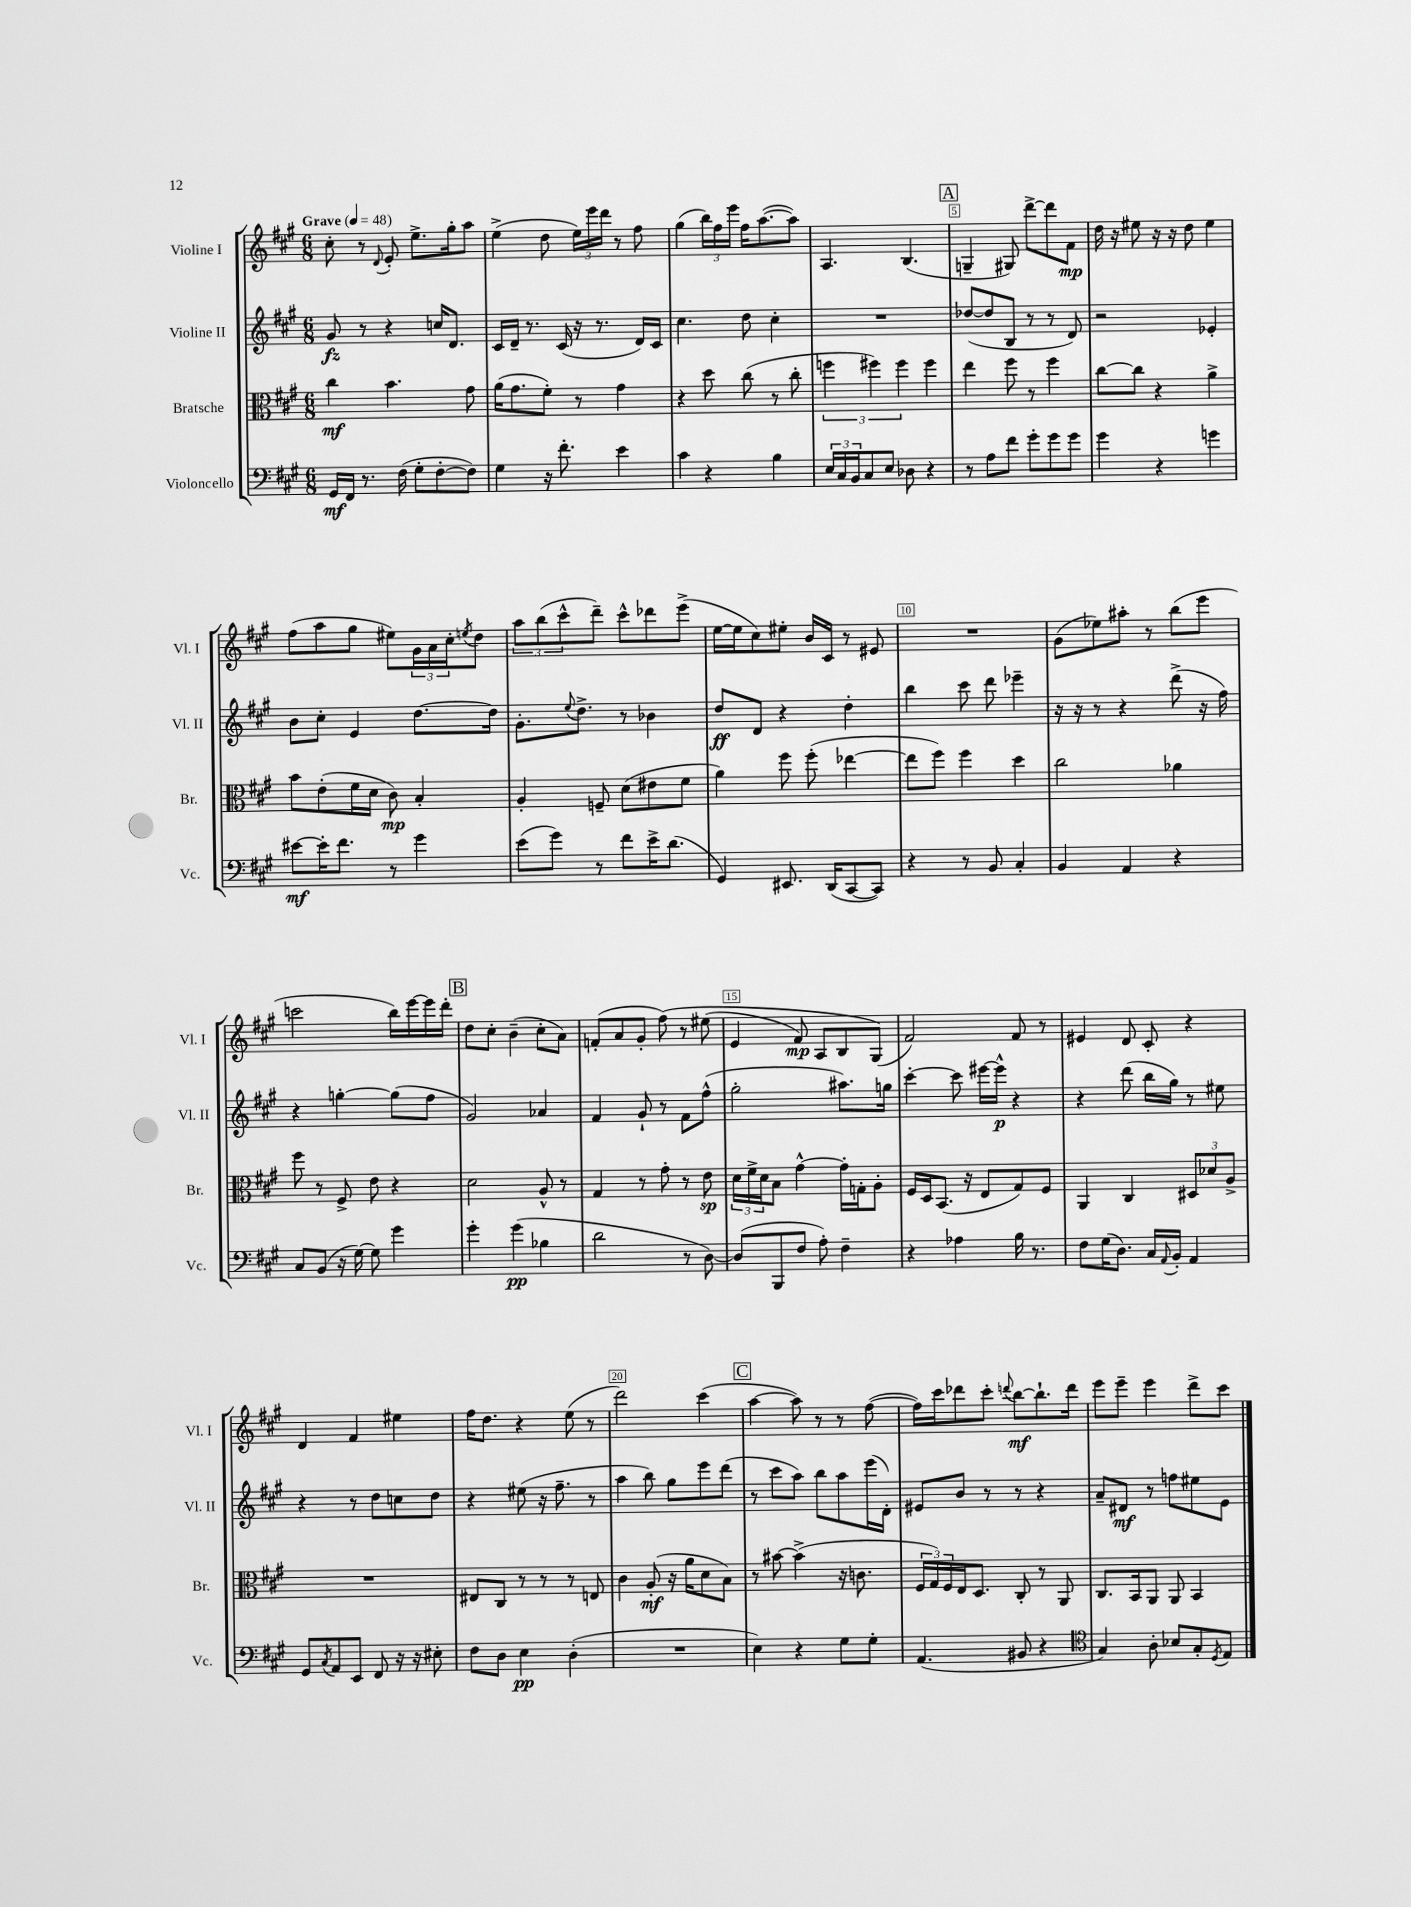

**kern	**kern	**kern	**kern
*staff4	*staff3	*staff2	*staff1
*clefF4	*clefC3	*clefG2	*clefG2
*k[f#c#g#]	*k[f#c#g#]	*k[f#c#g#]	*k[f#c#g#]
*M6/8	*M6/8	*M6/8	*M6/8
*MM48	*MM48	*MM48	*MM48
16GG#/LL	4cc#\	8g#/	8cc#'\
16FF#/JJ	.	.	.
8.r	.	8r	8r
.	.	.	8qqd/
.	4.b\	4r	8e'/
(16F#\	.	.	.
8G#'\L	.	.	8.ee^\L
[8F#'\	.	16cc/LK	.
.	.	8.d/J	16gg#'\k
8F#\]J)	8g#\	.	8aa\J
=	=	=	=
4G#\	(16a\LK	16c#/LL	(4ee^\
.	8.g#\	16d~/JJ	.
.	.	8.r	.
16r	8f#'\J)	.	8dd\
8.f#'\	.	(16c#/	.
.	8r	16r	24ee\LL)
.	.	.	24eee\
.	.	8.r	.
.	.	.	24ddd\JJ
4e\	4g#\	.	8r
.	.	16d/LL)	8ff#\
.	.	16c#/JJ	.
=	=	=	=
4c#\	4r	4.cc#\	(4gg#\
4r	8dd\	.	24bb\LL)
.	.	.	24ff#\
.	.	.	24eee\JJ
.	(8cc#\	8dd\	16ff#\LK
.	.	.	([8.aa\
4B\	8r	4cc#'\	.
.	8cc#'\	.	8aa\]J)
=	=	=	=
24E/LL	6ff\	2.r	4.A/
24C#/	.	.	.
24BB/J	.	.	.
8C#/	.	.	.
.	6ff#\)	.	.
8E/J	.	.	.
.	6ff#\	.	.
8D-\	.	.	(4.B/
4r	4ff#\	.	.
=	=	=	=
8r	4ee\	([8dd-/L	4G~/
8A\L	.	8dd-/]	.
8f#\J	8ff#\	8B/J	8G#/)
8g#'\L	8r	8r	[8ddd^\L
8g#\	4ff#\	8r	8ddd\]
8g#\J	.	8d/)	8f#\J
=	=	=	=
4g#\	[8cc#\L	2r	16dd\
.	.	.	16r
.	8cc#\]J	.	8ee#\
4r	4r	.	16r
.	.	.	16r
.	.	.	8dd\
4g\	4a^\	4e-'/	4ee#\
=	=	=	=
[8e#\L	8b\L	8b\L	(8ff#\L
16e#'\]K	(8e'\	8cc#'\J	8aa\
8.f#\J	.	.	.
.	16f#\L	4e/	8gg#\J
.	16d\JJ	.	.
8r	8c#\)	.	8ee#\L)
4g#\	4B'/	[8.dd\L	24g#\L
.	.	.	24a\
.	.	.	24cc#'\J
.	.	.	8qee/
.	.	.	8dd\J
.	.	16dd\]Jk	.
=	=	=	=
(8e\L	4A'/	8.g#'\L	12aa\L
.	.	.	(12bb\
8g#\J)	.	.	.
.	.	.	12ccc#^^\
.	.	8qqee/	.
.	.	8.dd^\J	.
8r	8F~/	.	8ddd~\J)
8f#\L	(8d\L	8r	8ccc#^^\L
16e^\K	8e#\	4b-\	8ddd-\
(8.d\J	.	.	.
.	8f#\J	.	(8eee^\J
=	=	=	=
4GG#/)	4a\)	8dd/L	[16ee\LL
.	.	.	16ee\]J
.	.	8d/J	8cc#\)
8.EE#/	8ff#\	4r	8ee#'\J
.	(8ff#'\	.	16b/LL
(16DD/LK	.	.	16c#/JJ
[8CC#/	[4ee-\	4dd'\	8r
8CC#/]J)	.	.	8e#/
=	=	=	=
4r	8ee-\]L	4bb\	2.r
.	8ff#\J)	.	.
8r	4ff#\	8ccc#\	.
8BB/	.	8ddd\	.
4C#'/	4dd\	4eee-~\	.
=	=	=	=
4BB/	2cc#\	16r	(8g#\L
.	.	16r	.
.	.	8r	8ee-\)
4AA/	.	4r	8aa#'\J
.	.	.	8r
4r	4a-\	(8ddd^\	(8bb\L
.	.	16r	8eee\J
.	.	16ff#\)	.
=	=	=	=
8C#/L	8ff#\	4r	2ccc\
(8BB/J	8r	.	.
16r	8F#^/	[4gg'\	.
[16G#\)	.	.	.
8G#\]	8e\	.	.
4g#\	4r	(8gg\]L	16bb\LL)
.	.	.	[16eee\
.	.	8ff#\J	16eee\]
.	.	.	16ddd'\JJ
=	=	=	=
4g#'\	2d\	2g#/)	8dd\L
.	.	.	8cc#'\J
(4g#\	.	.	(4b~\
4B-\	8A^^/	4a-/	8cc#'\L
.	8r	.	8a\J)
=	=	=	=
2d\	4G#/	4f#/	(8f'/L
.	.	.	8a/
.	8r	8g#`/	8g#'/J
.	8g#'\	8r	&(8ff#\)
8r	8r	8f#\L	8r
[8D\)	8e\	(8ff#^^\J	(8ee#\
=	=	=	=
(8D/]L	24d\LL	2gg#'\	4e/
.	24f#^\	.	.
.	24d\J	.	.
8BBB/	8B\J	.	.
8F#/J	[4g#^^\	.	8f#/)
8A'\)	.	.	8A/L
4F#~\	16g#'\]LL	8.aa#\L)	8B/
.	16G'\J	.	.
.	8A'\J	.	(8G#/J&)
.	.	16gg\Jk	.
=	=	=	=
4r	16F#/LL	[4ccc#'\	2f#/)
.	16D/J	.	.
.	(8.BB/J	.	.
4A-\	.	8ccc#\]	.
.	16r	.	.
.	8E/L	[16eee#\LL	.
.	.	16eee#^^\]JJ	.
16B\	8G#/)	4r	8f#/
8.r	.	.	.
.	8F#/J	.	8r
=	=	=	=
8F#\L	4AA/	4r	4e#/
(16G#\K	.	.	.
8.D\J)	.	.	.
.	4C#/	(8ddd\	8d/
16C#/LL	.	16bb\LL	8c#'/
8qqAA/	.	.	.
16BB'/JJ	.	16gg#\JJ)	.
4AA/	12D#/L	8r	4r
.	12d-/	.	.
.	.	8ee#\	.
.	12A^/J	.	.
=	=	=	=
8GG#/L	2.r	4r	4d/
8qC#/	.	.	.
8AA/	.	.	.
8EE/J	.	8r	4f#/
8FF#/	.	8dd\L	.
16r	.	8cc\	4ee#\
16r	.	.	.
8E#'\	.	8dd\J	.
=	=	=	=
8F#\L	8E#/L	4r	16ff#\LK
.	.	.	8.dd\J
8D\J	8C#/J	.	.
4E\	8r	(8ee#\	4r
.	8r	16r	.
.	.	8.ff#~\	.
(4D'\	8r	.	(8ee\
.	8E/	8r	8r
=	=	=	=
2.r	4c#\	4aa\	2ddd\)
.	(8A'/	8bb\)	.
.	16r	8gg#\L	.
.	16a\LK	.	.
.	8d\	8eee\	(4ccc#\
.	8B\J)	(8ddd\J	.
=	=	=	=
4E\)	8r	8r	[4aa\
.	[8b#\	8ccc#\L	.
4r	(4b#^\]	8aa\J)	8aa\])
.	.	8bb\L	8r
8G#\L	16r	8aa\	8r
.	8.c\	.	.
8G#'\J	.	(16eee\L	([8ff#\
.	.	16d'\JJ)	.
=	=	=	=
(4.AA/	24F#/LL	8e#/L	16ff#\]LL)
.	24G#/)	.	.
.	.	.	16ccc#\J
.	24F#/	.	.
.	16E/J	8b/J	8ddd-\
.	8.D/J	.	.
.	.	8r	8ccc#'\J
.	.	.	8qqddd/
8BB#/	8C#'/	8r	[8bb\L
4r	8r	4r	8.bb`\]
.	8AA/	.	.
.	.	.	16ddd\Jk
=	=	=	=
*clefC4	*	*	*
4G#/)	8.C#/L	8a~/L	8eee\L
.	.	8d#/J	8eee~\J
.	16BB/k	.	.
8A'\	8AA/J	8r	4eee\
8B-/L	8AA/	8ff\L	.
8G#'/	4BB/	8ee#\	8ddd^\L
8qD/	.	.	.
8E/J	.	8e\J	8ccc#\J
==	==	==	==
*-	*-	*-	*-
